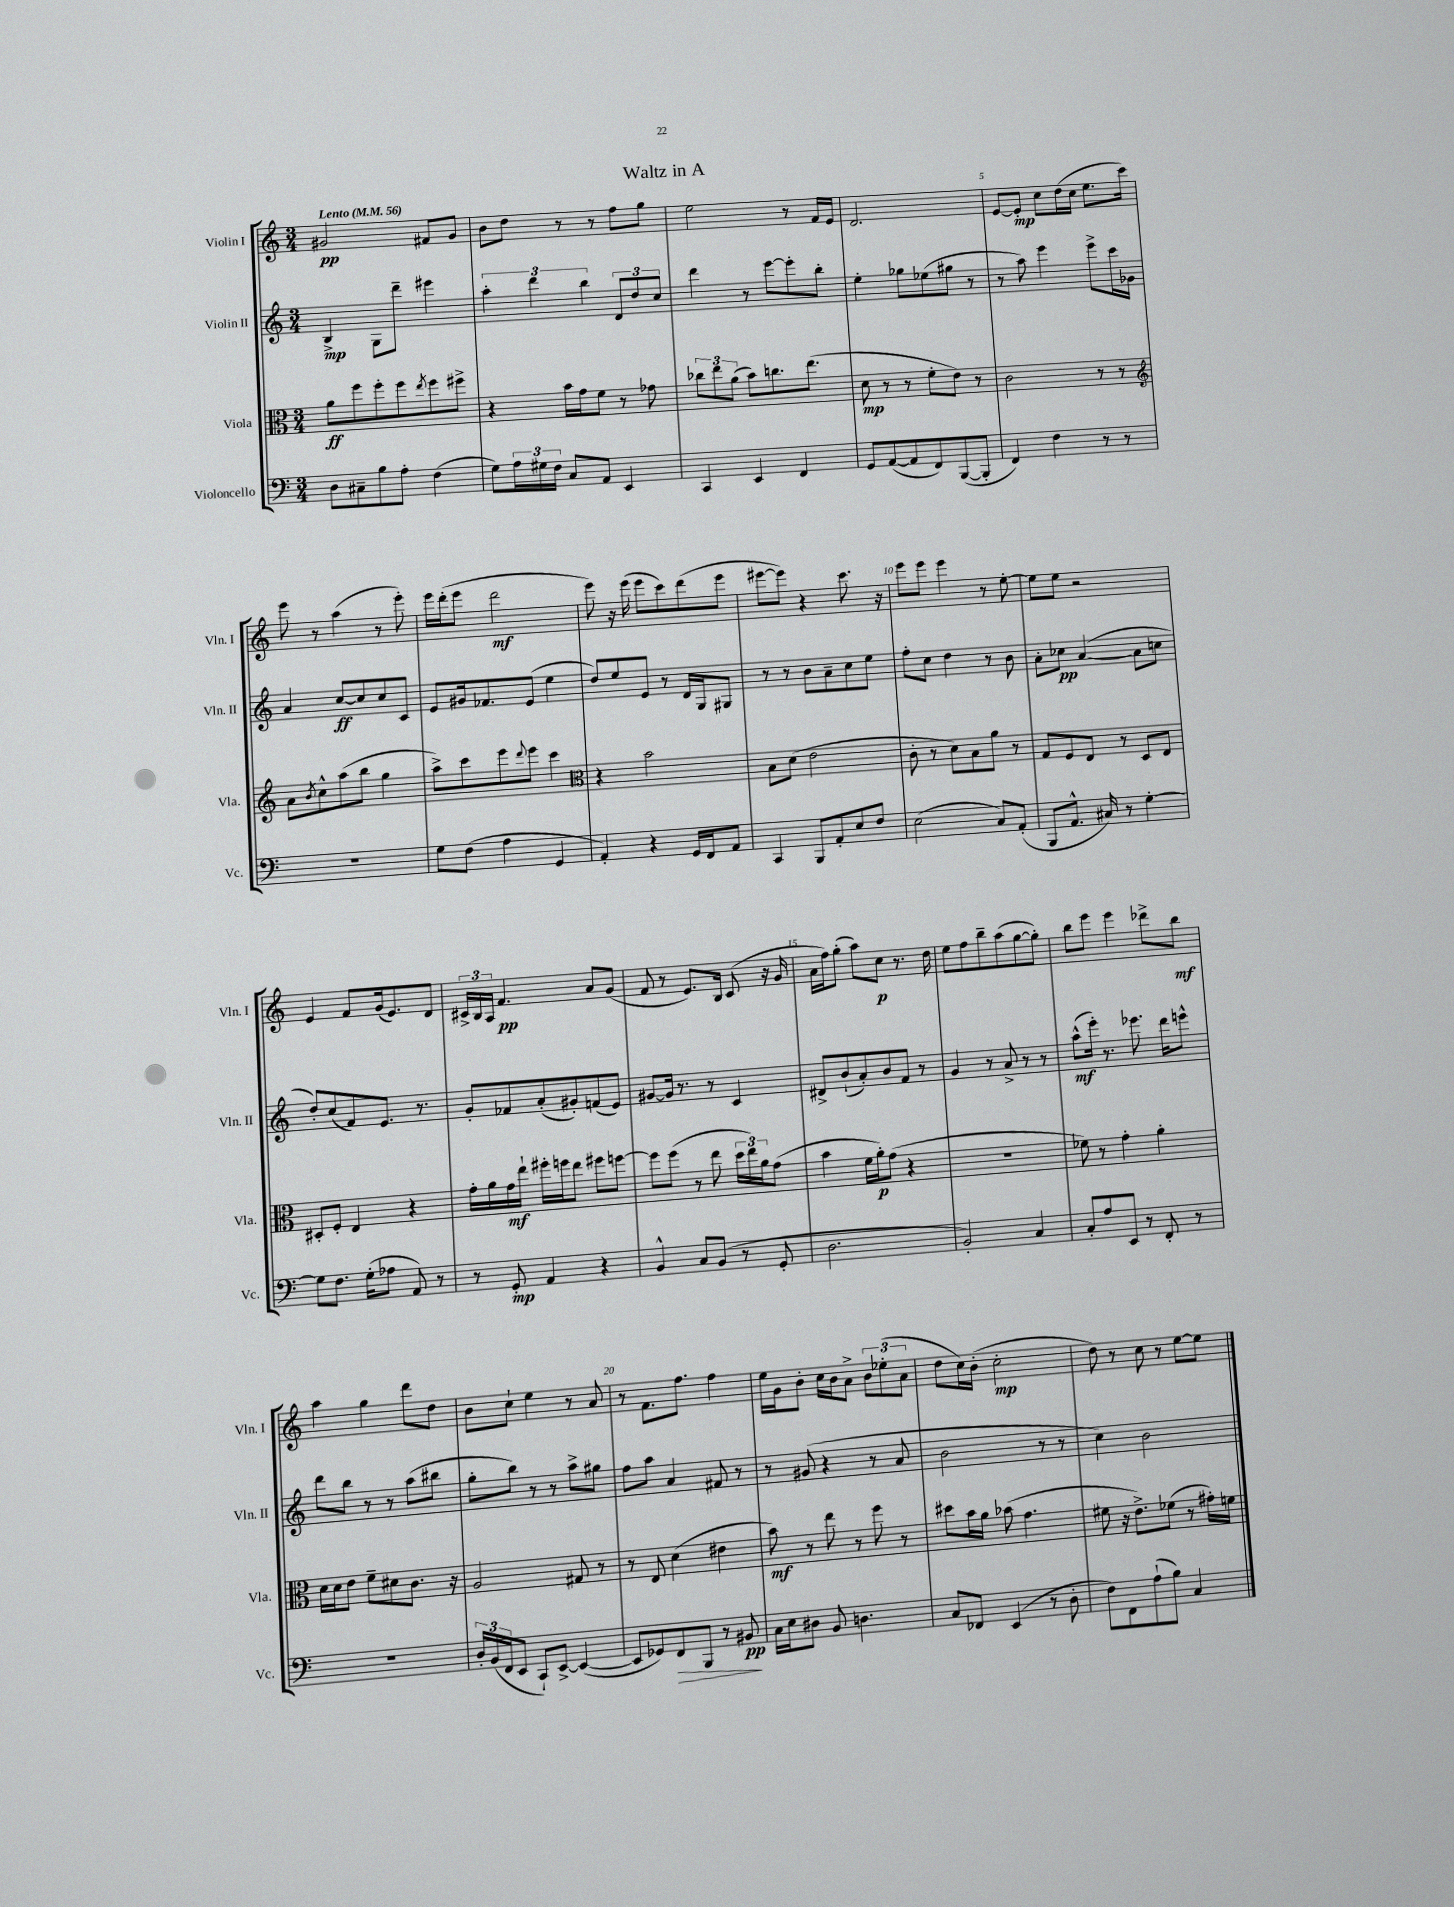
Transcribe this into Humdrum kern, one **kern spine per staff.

**kern	**kern	**kern	**kern
*staff4	*staff3	*staff2	*staff1
*clefF4	*clefC3	*clefG2	*clefG2
*k[]	*k[]	*k[]	*k[]
*M3/4	*M3/4	*M3/4	*M3/4
*MM56	*MM56	*MM56	*MM56
8D	8a	4B^	2g#
8C#~	8ff	.	.
8B	8ff'	8G	.
8A'	8ff	8ddd~	.
.	8qee	.	.
(4F	8ff	4eee#	8f#
.	8ff#^	.	8g#
=	=	=	=
8G)	4r	6aa'	8b
24A	.	.	8dd
24G#	.	6ddd	.
24F	.	.	.
8C	16b	.	8r
.	16g	.	.
.	.	6bb	.
8AA	8f	.	8r
4EE	8r	12d	8ff
.	.	12dd	.
.	8g-	.	8gg
.	.	12cc	.
=	=	=	=
4CC	12cc-	4ddd	2ee
.	12ee	.	.
.	(12a	.	.
4EE	8b)	8r	.
.	8.cc	[8eee	.
4FF	.	8eee']	8r
.	(8.ee	.	.
.	.	8bb'	16f
.	.	.	16e
=	=	=	=
8GG	8d	4ee'	2.d
([8AA	8r	.	.
8AA]	8r	8gg-	.
8FF)	8f'	(8ee-	.
([8BBB	8e)	8gg#	.
8BBB']	8r	8r	.
=	=	=	=
4FF)	2c	8r	[8e
.	.	8aa)	8e']
4F	.	4eee	8cc
.	.	.	(16dd
.	.	.	16cc
8r	8r	8eee^	8.ee
8r	8r	16ccc	.
.	.	16g-	16ccc)
=	=	=	=
*	*clefG2	*	*
2.r	8a	4a	8eee
.	8qb	.	.
.	8cc^^	.	8r
.	(8aa	[8cc	(4aa
.	8bb	8cc]	.
.	4gg	8cc	8r
.	.	8c	8eee')
=	=	=	=
8G	8aa^)	8e	16eee
.	.	.	(16ddd'
(8F	8ccc	16g#	8eee
.	.	8.f-	.
4A	8eee	.	2ddd
.	8qqddd	.	.
.	8eee	(8e	.
4GG	4ccc	4ee	.
=	=	=	=
*	*clefC3	*	*
4AA')	4r	8dd)	8eee)
.	.	8ee	16r
.	.	.	(16eee
4r	2b	8e	8eee
.	.	8r	8ccc)
16GG	.	16d	(8ddd
16FF	.	16G	.
8AA	.	8G#	8eee
=	=	=	=
4CC	8B	8r	[8eee#
.	(8d	8r	8eee#])
8BBB	2e	8b	4r
8AA'	.	8a~	.
8E	.	8cc	8.ccc
8F	.	8ee	.
.	.	.	16r
=	=	=	=
(2E	8c'	8ff'	8eee
.	8r	8cc	8eee
.	8d)	4dd	4eee
.	8B	.	.
8C)	8a	8r	8r
(8AA'	8r	8b	[8ee'
=	=	=	=
8BBB	8G	8a'	8ee]
8.AA^^	8F	8cc-	8ee
.	8E	([4a	2r
16C#)	.	.	.
8r	8r	.	.
[4G'	8D	8a]	.
.	8E	8cc	.
=	=	=	=
8G]	8D#'	8dd')	4e
8.F	8F'	(8cc	.
.	4E	8f)	8f
(16G'	.	.	.
8A-	.	8.e	(16g
.	.	.	8.e)
8AA)	4r	.	.
.	.	8.r	.
8r	.	.	8d
=	=	=	=
8r	16g'	8g'	24c#^
.	.	.	24B
.	16a	.	.
.	.	.	24A
8GG'	16g	8f-	4.f
.	16ee`	.	.
4AA	16ff#'	(8a'	.
.	16ff	.	.
.	8ee	8g#')	.
4r	8ff#	(8f	8a
.	[8ff	8e)	(8g
=	=	=	=
4BB^^	8ff]	[8g#	8f
.	(8ff	16g#]	8r
.	.	8.r	.
8C	8r	.	8.e)
(8BB	8ee	8r	.
.	.	.	16B
8r	24dd	4c	(8c
.	24ee)	.	.
.	24a	.	.
8GG'	(8g	.	16r
.	.	.	16g
=	=	=	=
2.D	4b	8d#^	16a
.	.	.	16ff)
.	.	(8b`	(8gg'
.	16f	8a')	8aa)
.	16a')	.	.
.	(8g	8b	8cc
.	4r	8f	8.r
.	.	8r	.
.	.	.	16dd
=	=	=	=
2BB')	2.r	4g	8ee
.	.	.	8ff
.	.	8r	8bb~
.	.	8a^	(8aa
4C	.	8r	[8gg
.	.	8r	8gg'])
=	=	=	=
8C'	8f-)	(8aa^^	8bb
8A	8r	16eee')	8eee
.	.	8.r	.
8EE	4g'	.	4eee
8r	.	8.eee-	.
8FF'	4a'	.	8ddd-^
.	.	16ddd	.
8r	.	8eee^^	8bb
=	=	=	=
2.r	16d	8ddd	4aa
.	16d	.	.
.	8e	8bb	.
.	8f~	8r	4gg
.	8d#	8r	.
.	8.c	(8aa	8ddd
.	.	8bb#	8dd
.	16r	.	.
=	=	=	=
24D'	2A	8gg'	8b
(24BB	.	.	.
24FF	.	.	.
8EE	.	8bb)	8cc`
8CC`)	.	8r	4ee
[8EE^	.	8r	.
(4EE_	8G#	8aa^	8r
.	8r	8gg#	8a
=	=	=	=
8EE]	8r	8ff	8r
8GG-)	8E	8aa	8.f
8FF	(4d	4a	.
.	.	.	8.ff
8BBB	.	.	.
8r	4e#	8f#	4ff
8BB#	.	8r	.
=	=	=	=
16C	8b)	8r	16ee
16E	.	.	16g
8D#	8r	(8g#	8b'
8BB	8ee	4r	16cc
.	.	.	16b
4.D	8r	.	8a^
.	8ff	8r	12b
.	.	.	(12ee-'
.	8r	8a	.
.	.	.	12a
=	=	=	=
8C	8dd#	2b	8dd
8FF-	16b	.	16cc)
.	16a	.	(16b'
(4EE	(8b-	.	2cc'
.	4.g	.	.
8r	.	8r	.
8D'	.	8r	.
=	=	=	=
8F)	8f#	4cc)	8dd)
8FF	16r	.	8r
.	8.e^)	.	.
(8A`	.	2b	8cc
8B)	(8f-	.	8r
4C	8r	.	[8ee
.	16g#')	.	8ee]
.	16f	.	.
==	==	==	==
*-	*-	*-	*-
